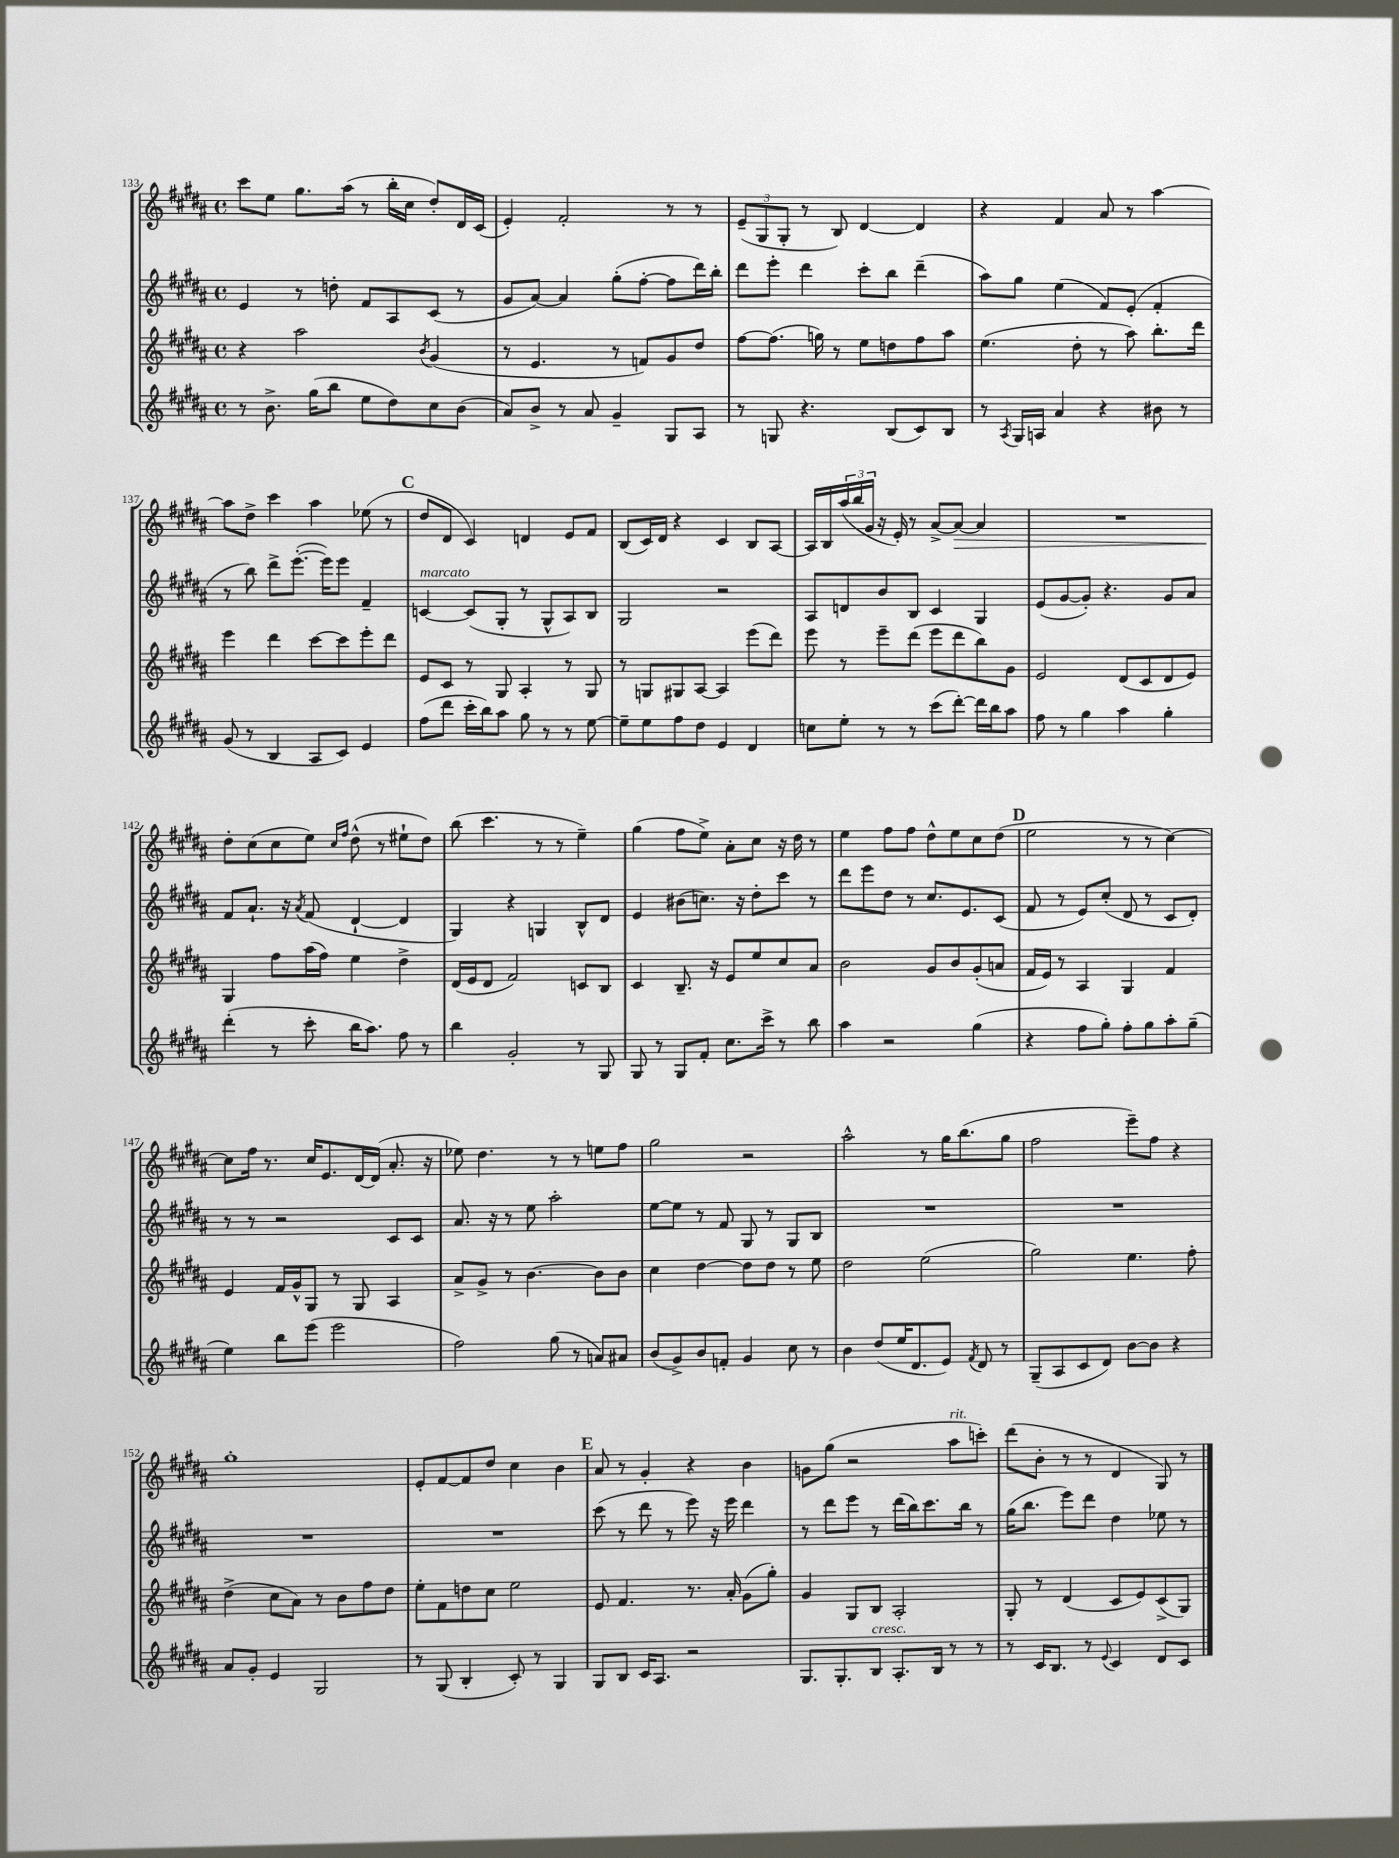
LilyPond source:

<<
\new StaffGroup <<
\new Staff = "s0" {
    \clef treble \key b \major \defaultTimeSignature \time 4/4
    cis'''8 e''8 gis''8. ais''16( r8 b''16-. cis''16 dis''8-.) dis'16 cis'16( |
    e'4-.) fis'2-. r8 r8 |
    \tuplet 3/2 { e'8--( gis8 gis8-. } r8 b8) dis'4~ dis'4 |
    r4 fis'4 ais'8 r8 ais''4~ |
    ais''8 dis''8-> cis'''4 ais''4 ees''8( r8 |
    \mark \markup { \bold "C" } dis''8 dis'8 cis'4) d'4 e'8 fis'8 |
    b8( cis'16) dis'16 r4 cis'4 b8 ais8~ |
    ais16 b16 \tuplet 3/2 { ais''16( b''16 gis'16 } r16 e'16-.) r8 ais'8~-> ais'8~\> ais'4 |
    R1 |
    dis''8-.\! cis''8( cis''8 e''8) \grace { cis''16 fis''16 } dis''8-^( r8 eis''8-! dis''8) |
    b''8( cis'''4. r8 r8 e''4--) |
    gis''4( fis''8 e''8->) ais'8-. cis''8 r16 dis''16 r8 |
    e''4 fis''8 fis''8 dis''8-^ e''8 cis''8 dis''8( |
    \mark \markup { \bold "D" } e''2 r8 r8 cis''4~) |
    cis''8 fis''16 r8. cis''16 e'8. dis'16~ dis'16( ais'8.-. r16 |
    ees''8) dis''4. r8 r8 e''8 fis''8 |
    gis''2 r2 |
    ais''2-^ r8 gis''16 b''8.( gis''8 |
    fis''2 e'''8--) fis''8 r4 |
    gis''1-. |
    e'8-. fis'8~ fis'8 dis''8 cis''4 b'4 |
    \mark \markup { \bold "E" } ais'8 r8 gis'4-. r4 b'4 |
    g'8 gis''8( r2 ais''8^\markup { \italic "rit." } c'''8-.) |
    dis'''8( b'8-. r8 r8 dis'4 gis8) r8 \bar "|." |
}
\new Staff = "s1" {
    \clef treble \key b \major \defaultTimeSignature \time 4/4
    e'4 r8 d''8-. fis'8 ais8 cis'8( r8 |
    gis'8 ais'8~) ais'4 gis''8-.( fis''8~-. fis''8 dis'''16) b''16-. |
    dis'''8 e'''8-. dis'''4 cis'''8-. b''8 dis'''4--( |
    ais''8) gis''8 e''4( fis'8) e'8-.( fis'4-. |
    r8 b''8) dis'''8-> e'''8.~-.( e'''16) e'''8 fis'4-- |
    \mark \markup { \bold "C" } c'4~^\markup { \italic "marcato" } c'8( gis8-. r8 gis8-^ ais8) b8 |
    gis2 r2 |
    ais8 d'8 b'8 b8 cis'4 gis4 |
    e'8( gis'8~ gis'8-.) r4. gis'8 ais'8 |
    fis'8 ais'8.-! r16 \acciaccatura { ais'8 } fis'8( dis'4~-! dis'4 |
    gis4) r4 g4 b8-^ dis'8 |
    e'4 bis'8( c''8.) r16 dis''8-. cis'''8 r8 |
    dis'''8 e'''8 dis''8 r8 cis''8. e'8. cis'8( |
    \mark \markup { \bold "D" } fis'8 r8 e'8) cis''8-.( dis'8 r8 cis'8 dis'8-.) |
    r8 r8 r2 cis'8 cis'8 |
    ais'8. r16 r8 e''8 ais''2-. |
    e''8~ e''8 r8 fis'8 gis8 r8 gis8 b8 |
    R1 |
    R1 |
    R1 |
    R1 |
    \mark \markup { \bold "E" } cis'''8( r8 dis'''8 r8 e'''8) r16 e'''16 dis'''4 |
    r8 dis'''8 e'''8 r8 dis'''16( b''16) cis'''8. b''16 r8 |
    gis''16( b''8. e'''8) dis'''8 dis''4 ees''8 r8 \bar "|." |
}
\new Staff = "s2" {
    \clef treble \key b \major \defaultTimeSignature \time 4/4
    r4 ais''2 \acciaccatura { b'8 } gis'4( |
    r8 e'4. r8 f'8) gis'8 dis''8 |
    fis''8~ fis''8.( g''16) r8 e''8 d''8 fis''8 ais''8 |
    e''4.( dis''8-. r8 ais''8) b''8.-. dis'''16 |
    e'''4 dis'''4 cis'''8~ cis'''8 e'''8-. dis'''8 |
    \mark \markup { \bold "C" } e'8 cis'8 r8 gis8 ais4-. r8 gis8 |
    r8 g8 gis8 ais8~ ais4 e'''8( dis'''8) |
    e'''8 r8 e'''8-- dis'''8( e'''8 dis'''8 b''8) gis'8 |
    e'2 dis'8( cis'8 dis'8 e'8) |
    gis4 fis''8 ais''16( fis''16) e''4 dis''4-> |
    dis'16( e'16 dis'8 fis'2) c'8 b8 |
    cis'4 b8.-- r16 e'8 e''8 cis''8 ais'8 |
    b'2 gis'8 b'8 gis'8-.( a'8 |
    \mark \markup { \bold "D" } fis'16 e'16) r8 ais4 gis4 fis'4 |
    e'4 fis'16 gis'16-^ gis8 r8 gis8 ais4 |
    ais'8-> gis'8-> r8 b'4.~ b'8 b'8 |
    cis''4 dis''4~ dis''8 dis''8 r8 e''8 |
    dis''2 e''2( |
    gis''2) e''4. fis''8-. |
    dis''4->( cis''8 ais'8) r8 b'8 fis''8 dis''8 |
    e''8-. fis'8 d''8 cis''8 e''2 |
    \mark \markup { \bold "E" } e'8 fis'4. r8. ais'16-. gis'8( gis''8-.) |
    gis'4 gis8 b8 ais2-. |
    gis8-. r8 dis'4( cis'8 e'8) cis'8->( gis8) \bar "|." |
}
\new Staff = "s3" {
    \clef treble \key b \major \defaultTimeSignature \time 4/4
    r8 b'8.-> gis''16( b''8 e''8 dis''8) cis''8 b'8( |
    ais'8) b'8-> r8 ais'8 gis'4-- gis8 ais8 |
    r8 g8 r4. b8( cis'8) b8 |
    r8 \acciaccatura { ais8 } gis16 a16 ais'4 r4 bis'8 r8 |
    gis'8( r8 b4 ais8 cis'8) e'4 |
    \mark \markup { \bold "C" } fis''8( dis'''8 cis'''16-. b''16) ais''8 gis''8 r8 r8 e''8~ |
    e''8-- e''8 fis''8 dis''8 e'4 dis'4 |
    c''8 e''8-. r8 r8 cis'''8( dis'''8~-.) dis'''16 b''16 ais''8 |
    fis''8 r8 gis''4 ais''4 gis''4-. |
    dis'''4-.( r8 cis'''8-. b''16 ais''8.) fis''8 r8 |
    b''4 gis'2-. r8 gis8 |
    gis8 r8 gis8 fis'8-. cis''8. cis'''16-> r8 b''8 |
    ais''4 r2 gis''4( |
    \mark \markup { \bold "D" } r4 fis''8 gis''8-.) fis''8-. gis''8 ais''8-. gis''8--( |
    e''4) b''8 e'''8( e'''2 |
    fis''2) gis''8( r8 a'8) ais'8 |
    b'8( gis'8->) b'8 f'8-. gis'4 cis''8 r8 |
    b'4 dis''8( e''16 dis'8. e'8) \acciaccatura { fis'8 } dis'8 r8 |
    gis8--( ais8 cis'8 dis'8) b'8~ b'8 r4 |
    ais'8 gis'8-. e'4 gis2 |
    r8 gis8( b4-. cis'8-.) r8 gis4 |
    \mark \markup { \bold "E" } gis8 b8 cis'16 ais8. r2 |
    gis8. gis8.-. b8^\markup { \italic "cresc." } ais8.-. b16 r8 r8 |
    r8 cis'16 b8. r8 \appoggiatura { e'8 } cis'4 dis'8 cis'8 \bar "|." |
}
>>
>>
\layout { \context { \Score currentBarNumber = #133 } }
